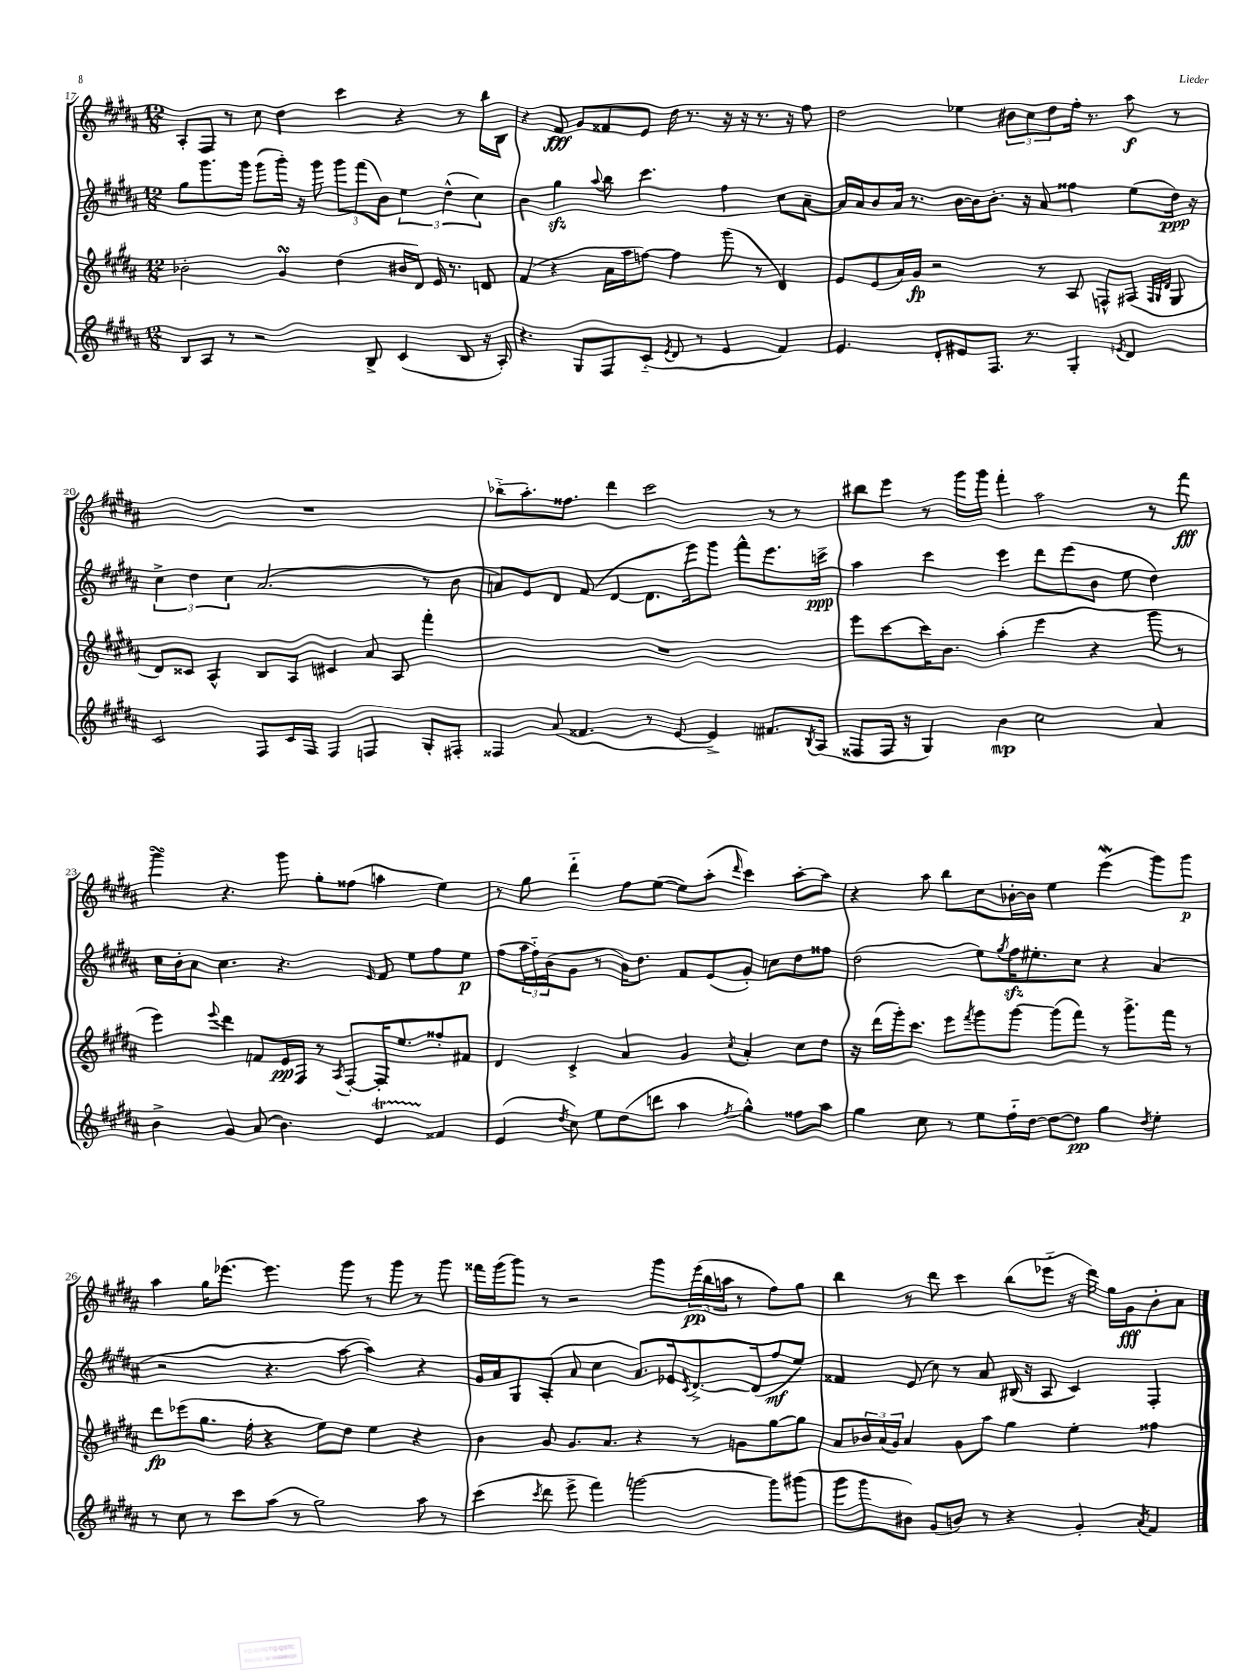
<<
\new StaffGroup <<
\new Staff = "s0" {
    \clef treble \key b \major \numericTimeSignature \time 12/8
    ais8-. fis8 r8 cis''8 dis''4 cis'''4 r4 r8 b''16 b16 |
    r4 fis'8\fff gis'8 fisis'8 e'8 dis''16 r8. r16 r16 r8. r16 fis''8 |
    dis''2 ees''4 \tuplet 3/2 { bis'8 cis''8 dis''8 } fis''16-. r8. ais''8\f r8 |
    R1. |
    bes''8-_( ais''8.-.) fisis''8. dis'''4 cis'''2 r8 r8 |
    bis''8 e'''8 r8 gis'''16 gis'''16 fis'''4-. ais''2 r8 fis'''8\fff |
    gis'''4\turn r4. gis'''8 gis''8-. fisis''8( a''4 e''4) |
    r8 gis''8 dis'''4-_ fis''8 e''8~( e''8) ais''8-.( \grace { dis'''16 } cis'''4) ais''8~-. ais''8 |
    r4 ais''8 b''8 cis''8 bes'16~-. bes'16 e''4 e'''4\mordent( gis'''8) gis'''8\p |
    ais''4 gis''16 ees'''8.~ ees'''4. gis'''8 r8 gis'''8 r8 gis'''8 |
    fisis'''16 gis'''16( gis'''8) r8 r2 gis'''8 \tuplet 3/2 { e'''16\pp( b''16 a''16 } r8 fis''8) gis''8 |
    b''4 r8 dis'''8 cis'''4 b''8( ees'''8-_ r16 dis'''16) gis''16 gis'16\fff b'8-. ais'8 \bar "|." |
}
\new Staff = "s1" {
    \clef treble \key b \major \numericTimeSignature \time 12/8
    gis''8 gis'''8. gis'''16 gis'''8( gis'''16-.) r16 gis'''8 \tuplet 3/2 { gis'''8 fis'''8( b'8) } \tuplet 3/2 { e''4 dis''4-^( cis''4) } |
    b'4 gis''4\sfz \appoggiatura { ais''8 } b''8 cis'''4. fis''4 cis''8 ais'8~-- |
    ais'16 ais'16 b'8 ais'16 r8. b'16~ b'16 b'8.-. r16 ais'8 fisis''4 e''8( dis''16\ppp) r16 |
    \tuplet 3/2 { cis''4-> dis''4 cis''4 } ais'2.( r8 b'8 |
    a'8) e'8 dis'8 fis'8( dis'4~ dis'8. e'''16) gis'''8 fis'''8-^ e'''8. c'''16->\ppp |
    ais''4 cis'''4 e'''4 dis'''8 e'''8( b'8 e''8 dis''4) |
    cis''16 b'16-. ais'8 cis''4. r4. \grace { e'16 } fis'8 e''8 fis''8 e''8\p |
    fis''8( \tuplet 3/2 { ais''16 fis''16-_) b'16( } gis'8 r8 b'16) dis''8. fis'8 e'8( gis'8-.) c''8 dis''8 fisis''8 |
    dis''2( e''8) \acciaccatura { gis''8 } fis''16\sfz eis''8.-. cis''8 r4 ais'4( |
    r2 r4. ais''8~ ais''4) r4 |
    gis'16 ais'16 gis8 ais8-.( ais'8 cis''4 ais'8.) ees'16 \acciaccatura { cis'8 } dis'8.~-> dis'16( fis''8\mf e''8) |
    fisis'4 e'8( cis''8) r8 ais'8 bis16( r16 ais8 cis'4) fis4-. \bar "|." |
}
\new Staff = "s2" {
    \clef treble \key b \major \numericTimeSignature \time 12/8
    bes'2-. gis'4\turn dis''4( bis'16 dis'16) e'16 r8. d'8 |
    fis'4( r4 ais'16 ais''16 f''8~) f''4 gis'''8( r8 dis'4) |
    e'8 e'8( ais'16) gis'16\fp r2 r8 ais8 f8-^ fis8( \grace { fis32 gis32 dis'32 } gis8 |
    dis'8) cisis'8 ais4-^ b8 ais8 cis'4 ais'8 ais8 fis'''4-. |
    R1. |
    e'''8 cis'''8~ cis'''16 b'8. ais''4-.( e'''4 r4 gis'''8 r8 |
    e'''4) \appoggiatura { e'''8 } dis'''4 f'8 e'16\pp fis16 r8 \acciaccatura { ais8 } fis8~-. fis16-. e''8. fisis''8-. fis'8 |
    dis'4 cis'4-> ais'4 gis'4 \acciaccatura { cis''8 } ais'4-. cis''8 dis''8 |
    r16 dis'''16( gis'''16-.) cis'''8. e'''8 \acciaccatura { fis'''8 } gis'''8 gis'''8~ gis'''8( fis'''8) r8 gis'''8.-> fis'''16 r8 |
    dis'''8\fp ees'''8( gis''8. fis''16-. r4 e''8) dis''8 e''4 r4 |
    b'4 gis'8 gis'8. ais'8. r4 r8 g'8 gis''8~ gis''8 |
    ais'8 \tuplet 3/2 { bes'16 ais'16( gis'16) } ais'4 gis'8 ais''8 gis''4 e''4-. fisis''4 \bar "|." |
}
\new Staff = "s3" {
    \clef treble \key b \major \numericTimeSignature \time 12/8
    b8 ais8 r8 r2 b8-> cis'4( b8 r16 ais16-.) |
    r4. gis8 fis8 cis'8-_( \acciaccatura { e'8 } dis'8 r8 e'4 fis'4) |
    e'4. dis'8-. eis'8 fis8. r8. gis4-. \acciaccatura { e'8 } dis'4 |
    cis'2 fis8 cis'16 fis16 fis4 f4 gis8-. fis8-. |
    fisis4 ais'8( fisis'4. r8 e'8~ e'4->) fis'8. \acciaccatura { b8 } ais16( |
    fisis8 fisis16 r16 gis4) b'4\mp cis''2 ais'4 |
    b'4-> gis'4 ais'8( b'4.) e'4\startTrillSpan fisis'4\stopTrillSpan |
    e'4( \acciaccatura { dis''8 } cis''8) e''8 dis''8( d'''8 ais''4 \acciaccatura { fis''8 } gis''4-^) fisis''8 ais''8 |
    gis''4 cis''8 r8 e''8 fis''16-_ dis''16~ dis''8~ dis''8\pp gis''4 \acciaccatura { dis''8 } e''4-. |
    r8 cis''8 r8 cis'''8 ais''8( r8 gis''2) ais''8 r8 |
    cis'''4( \acciaccatura { cis'''8 } dis'''8 e'''8-> fis'''4) g'''2~ g'''8 gis'''8( |
    gis'''8 gis'''8 bis'8) gis'8( b'8) r8 r4 gis'4-. \acciaccatura { ais'8 } fis'4 \bar "|." |
}
>>
>>
\layout { \context { \Score currentBarNumber = #17 } }
